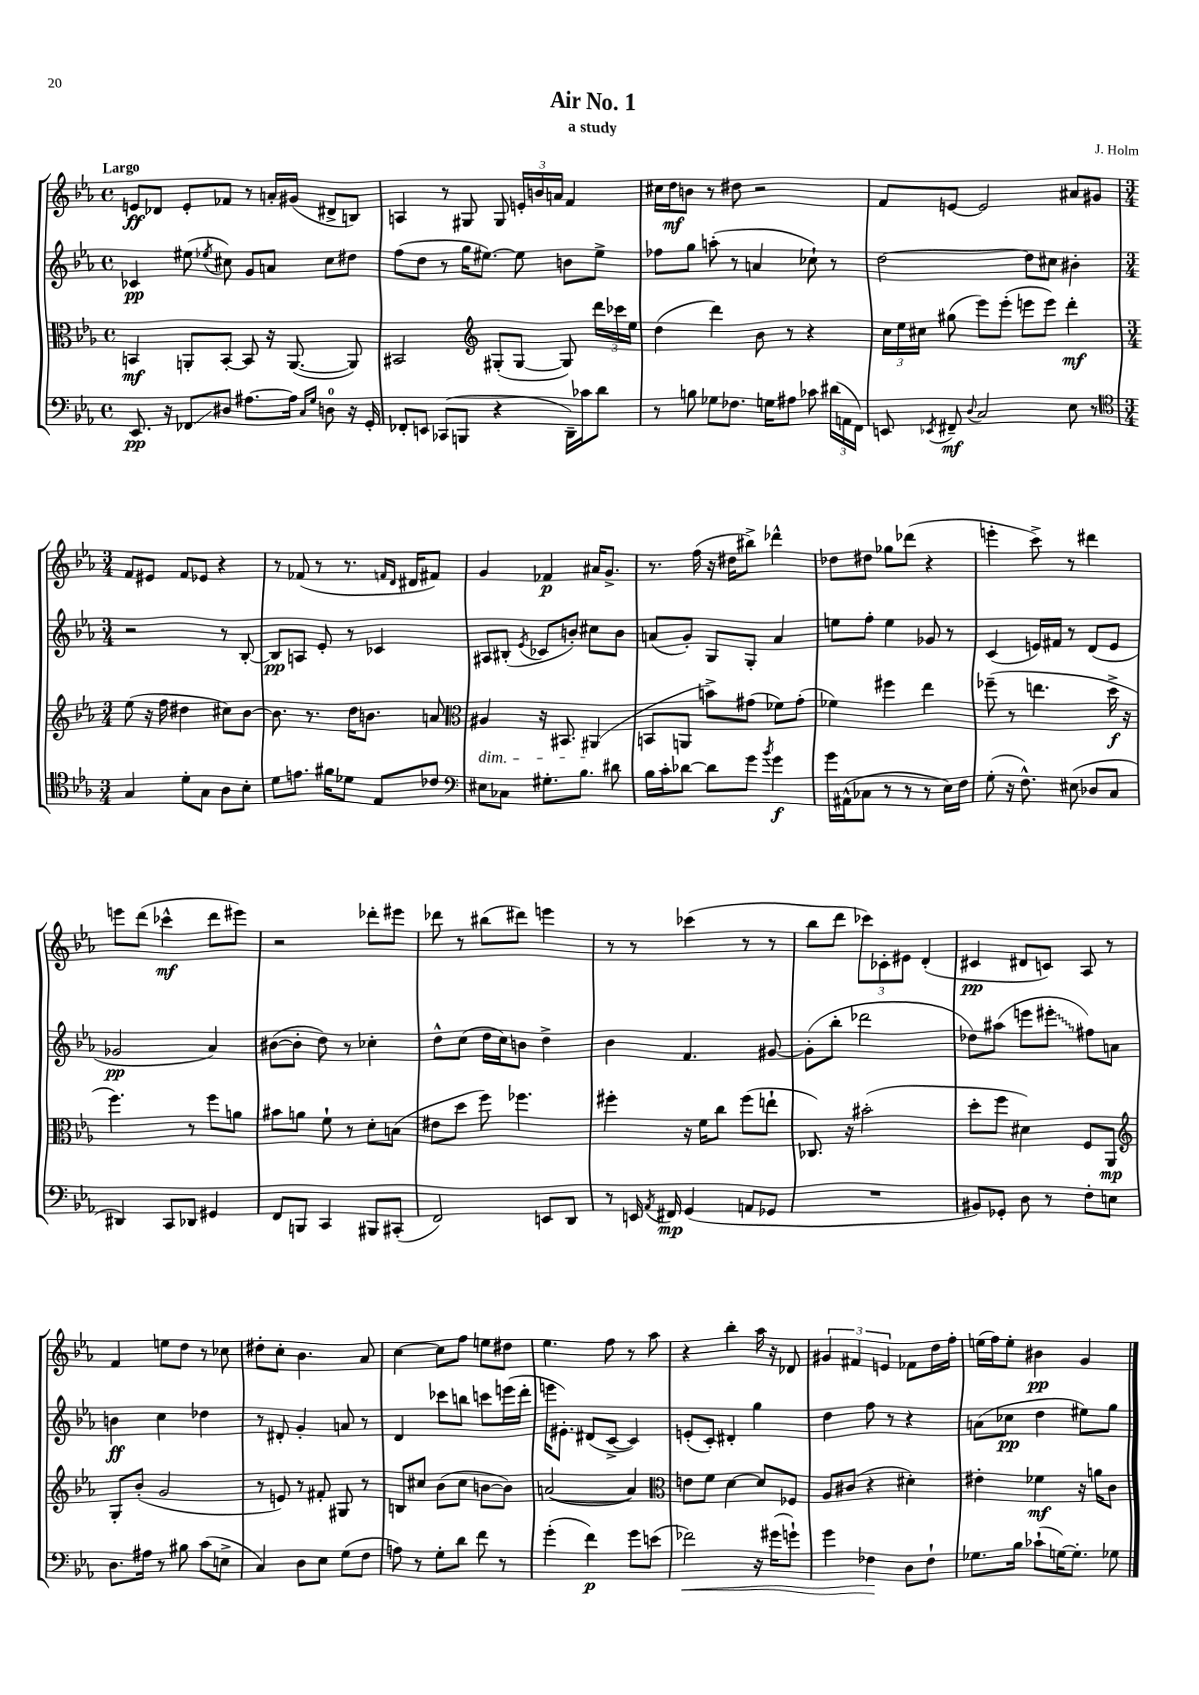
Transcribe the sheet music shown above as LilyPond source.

\header { title = "Air No. 1" composer = "J. Holm" subtitle = "a study" }
<<
\new StaffGroup <<
\new Staff = "s0" {
    \clef treble \key ees \major \defaultTimeSignature \time 4/4 \tempo "Largo"
    \autoBeamOff e'8[\ff des'8] e'8[-. fes'8] r8 a'16[-. gis'16]( dis'8[-> b8]) |
    a4 r8 gis8 gis8 \tuplet 3/2 { e'16[-. b'16 a'16] } f'4 |
    cis''16[ d''16\mf b'8] r8 dis''8 r2 |
    f'8[ e'8]~ e'2 ais'8[ gis'8] |
    \numericTimeSignature \time 3/4 f'8[ eis'8] f'8[ ees'8] r4 |
    r8 fes'8( r8 r8. \grace { f'16[ d'16] } dis'16[ fis'8]) |
    g'4 fes'4\p ais'16[ g'8.]-> |
    r8. f''16( r16 dis''16[ bis''8]->) des'''4-^ |
    des''8[ dis''8] ges''8[ des'''8]( r4 |
    e'''4-. c'''8->) r8 dis'''4 |
    e'''8[ d'''8]( ces'''4-^\mf d'''8[ eis'''8]) |
    r2 des'''8[-. eis'''8] |
    des'''8 r8 bis''8[( dis'''8]) e'''4 |
    r8 r8 ces'''4( r8 r8 |
    bes''8[ d'''8] \tuplet 3/2 { ces'''8[) ces'8-. eis'8] } d'4-.( |
    cis'4\pp dis'8[ c'8]) aes8 r8 |
    f'4 e''8[ d''8] r8 ces''8 |
    dis''8[-. c''8]-. bes'4. aes'8 |
    c''4~ c''8[ f''8] e''8[ dis''8] |
    ees''4. f''8 r8 aes''8 |
    r4 bes''4-. aes''16 r16 des'8 |
    \tuplet 3/2 { gis'4 fis'4 e'4 } fes'8[ d''16 f''16]-. |
    e''16[( f''16) e''8]-. bis'4\pp g'4 \bar "|." |
}
\new Staff = "s1" {
    \clef treble \key ees \major \defaultTimeSignature \time 4/4
    \autoBeamOff ces'4\pp eis''8( \acciaccatura { ees''8 } cis''8) g'8[ a'8] cis''8[ dis''8] |
    f''8[( d''8] r8 g''16[ eis''8.]~) eis''8 b'8[ eis''8]-> |
    fes''8[ g''8] a''8-.( r8 a'4 ces''8-!) r8 |
    d''2~ d''8[ cis''8] bis'4-. |
    \numericTimeSignature \time 3/4 r2 r8 bes8~-. |
    bes8[\pp a8] ees'8-. r8 ces'4 |
    ais8[ bis8]-.( \acciaccatura { ees'8 } ces'8[ b'8]-.) cis''8[ b'8] |
    a'8[( g'8]-.) g8[ g8]-. a'4 |
    e''8[ f''8]-. e''4 ges'8 r8 |
    c'4( e'16[) fis'16] r8 d'8[( e'8] |
    ges'2\pp aes'4) |
    bis'8[~( bis'8]-. d''8) r8 ces''4-. |
    d''8[-^ c''8]( d''16[ c''16) b'8] d''4-> |
    bes'4 f'4. gis'8~ |
    gis'8[-.( bes''8]-. des'''2 |
    des''8[) ais''8]( e'''8[ \once \override Glissando.style = #'zigzag eis'''8]-.\glissando fis''8[) a'8] |
    b'4\ff c''4 des''4 |
    r8 dis'8-. g'4-. a'8 r8 |
    d'4 ces'''8[ b''8] c'''8[ e'''16( d'''16]-. |
    e'''16[ eis'8.]-.) dis'8[( c'8]~-> c'4) |
    e'8[-.( c'8]-.) dis'4-. g''4 |
    d''4 f''8 r8 r4 |
    a'8[( ces''8]\pp d''4 eis''8[) g''8] \bar "|." |
}
\new Staff = "s2" {
    \clef alto \key ees \major \defaultTimeSignature \time 4/4
    \autoBeamOff b,4\mf a,8[-. b,8]~-. b,8 r16 a,8.~( a,8) |
    bis,2 \clef treble gis8[-.( gis8]~ gis8) \tuplet 3/2 { d'''16[ ces'''16 ees''16] } |
    d''4( d'''4) bes'8 r8 r4 |
    \tuplet 3/2 { c''16[ ees''16 cis''16] } gis''8( ees'''8[) ees'''8]-.( e'''8[ e'''8]) d'''4-.\mf |
    \numericTimeSignature \time 3/4 ees''8( r16 f''16 dis''4 cis''8[) bes'8]~ |
    bes'8. r8. d''16[ b'8.] a'8 |
    \clef alto ais4\dim r16 bis,8. ais,4\!( |
    b,8[ a,8] b'8[->) gis'8]( fes'8[) gis'8]-.( |
    fes'4) fis''4 ees''4 |
    fes''8--( r8 e''4. d''16->\f r16 |
    f''4.) r8 f''8[ a'8] |
    bis'8[ a'8] f'8-! r8 d'8[-. b8]( |
    eis'8[ d''8] f''8) fes''4. |
    fis''4-. r16 f'16[ c''8] fis''8[( e''8]-! |
    ces8.) r16 bis'2-.( |
    d''8[-. f''8] dis'4) f8[ aes,8]\mp |
    \clef treble g8[-. bes'8]-.( g'2 |
    r8 e'8) r8 fis'8-. gis8 r8 |
    b8[ cis''8] bes'8[( cis''8] b'8[~ b'8]) |
    a'2~( a'4) |
    \clef alto e'8[ f'8] d'4~ d'8[ fes8] |
    aes8[ cis'8]( r4 dis'4-.) |
    eis'4-. fes'4\mf r16 a'16[ c'8] \bar "|." |
}
\new Staff = "s3" {
    \clef bass \key ees \major \defaultTimeSignature \time 4/4
    \autoBeamOff ees,8.\pp r16 fes,8[\glissando dis8] ais8.[~ ais16] \grace { c16[ g16] } d8-0 r16 g,16-. |
    fes,8[-. e,8] ces,8[( b,,8] r4 d,16[--) ces'16 d'8] |
    r8 b8 ges8[ fes8.] g16[ ais8] ces'8 \tuplet 3/2 { dis'16[( a,16 f,16]) } |
    e,8 \acciaccatura { ees,8 } fis,8--\mf \appoggiatura { d8 } c2 ees8 r8 |
    \numericTimeSignature \time 3/4 \clef tenor g4 d'8[-. g8] aes8[ bes8]-. |
    d'8[ e'8.] fis'16[ des'8] ees8[ ces'8] |
    \clef bass eis8[ ces8] gis8.[-. bes8.] dis'8 |
    bes16[ c'16-. des'8]~ des'8[ g'8] \acciaccatura { bes'8 } g'4\f |
    g'16[ ais,16-^( ces8] r8 r8 r8 ees16[) f16] |
    g8-.( r16 f8.-^) eis8( des8[ c8] |
    dis,4) c,8[ des,8] gis,4 |
    f,8[ b,,8] c,4 bis,,8[ cis,8]-.( |
    f,2) e,8[ d,8] |
    r8 e,16 \acciaccatura { aes,8 } fis,16\mp g,4( a,8[ ges,8] |
    R2. |
    bis,8[) ges,8]-. d8 r8 f8[-. e8] |
    d8.[ ais16] r8 bis8 c'8[( e8]-> |
    c4) d8[ ees8] g8[( f8] |
    a8) r8 g8[-. d'8] f'8 r8 |
    g'4-.( f'4\p) g'8[ e'8]( |
    fes'2\<) r16 gis'16[( g'8]-!) |
    g'4 fes4\! d8[ fes8]-! |
    ges8.[ bes16] ces'8[-!( g16~) g8.]-. ges8 \bar "|." |
}
>>
>>
\layout { \context { \Score \remove "Bar_number_engraver" } }
